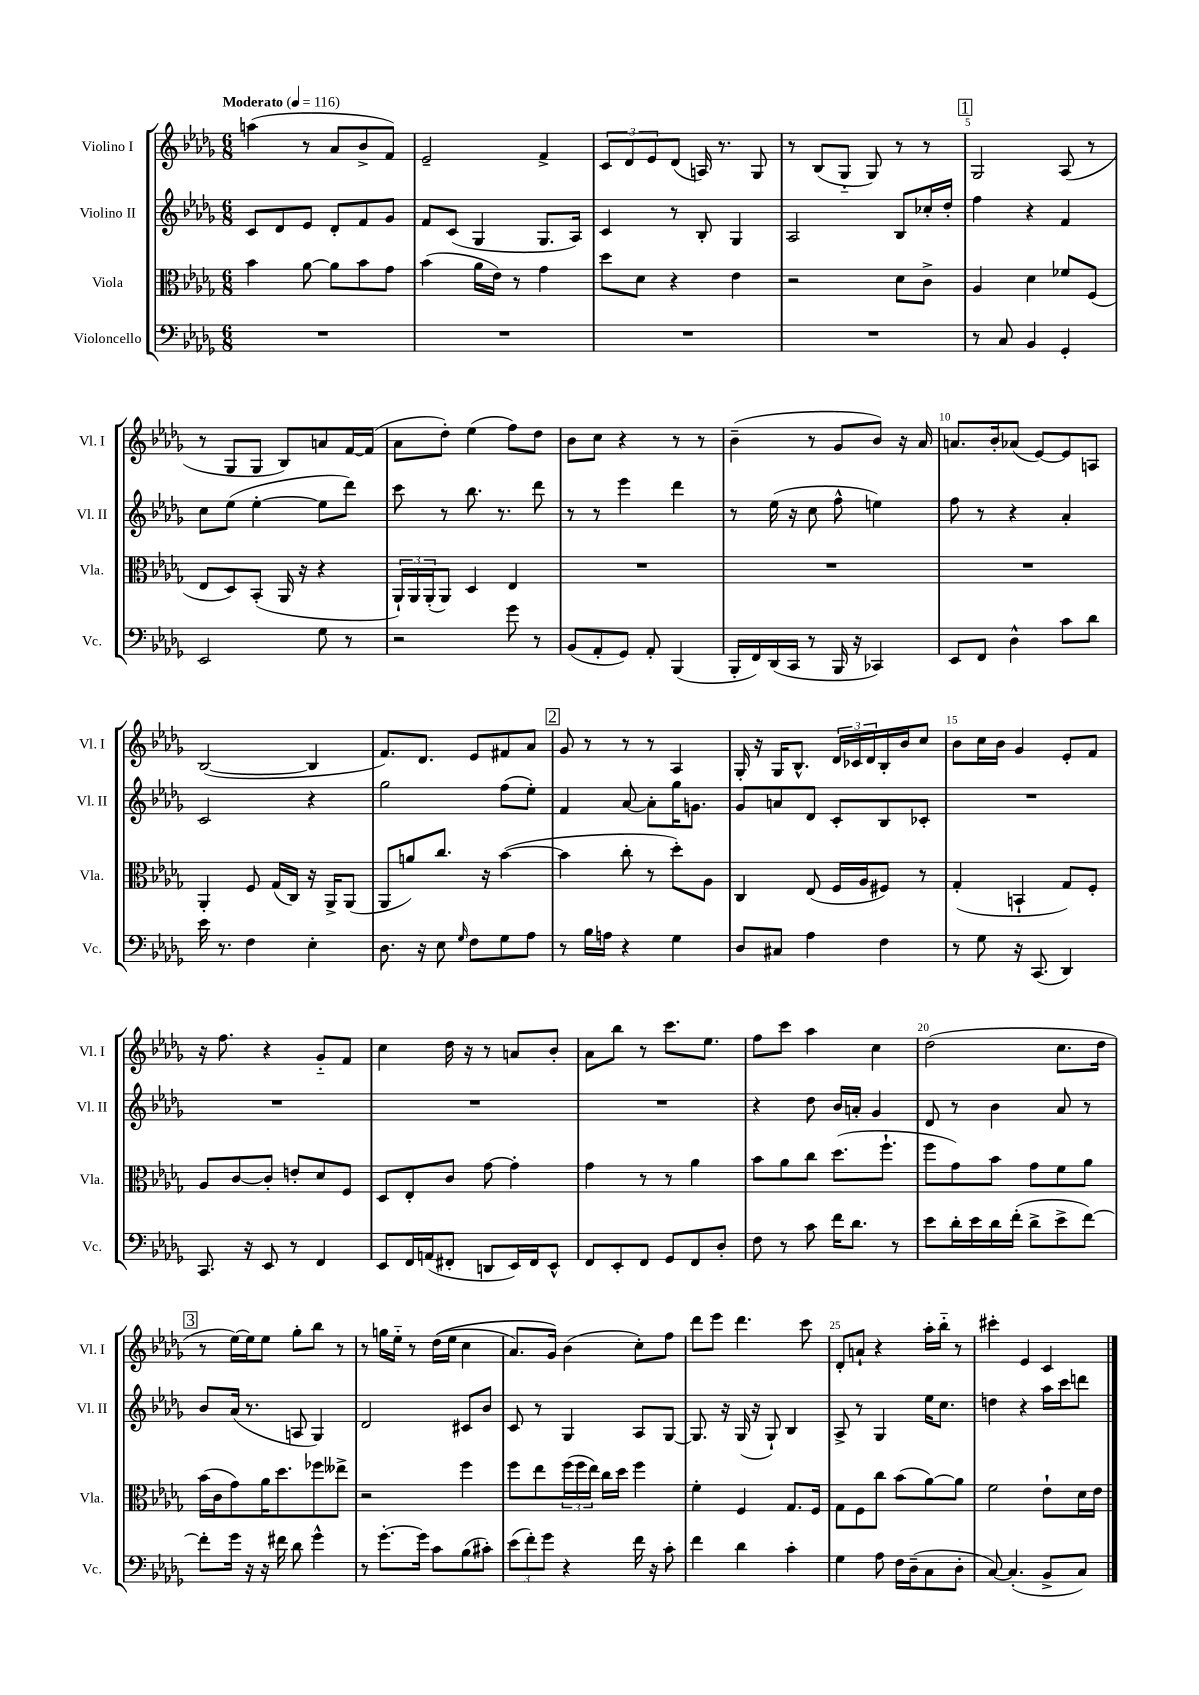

**kern	**kern	**kern	**kern
*staff4	*staff3	*staff2	*staff1
*clefF4	*clefC3	*clefG2	*clefG2
*k[b-e-a-d-g-]	*k[b-e-a-d-g-]	*k[b-e-a-d-g-]	*k[b-e-a-d-g-]
*M6/8	*M6/8	*M6/8	*M6/8
*MM116	*MM116	*MM116	*MM116
2.r	4b-\	8c/L	(4aa\
.	.	8d-/	.
.	[8a-\	8e-/J	8r
.	8a-\]L	8d-'/L	8a-/L
.	8b-\	8f/	8b-^/
.	8g-\J	8g-/J	8f/J)
=	=	=	=
2.r	(4b-\	8f/L	2e-~/
.	.	(8c/J	.
.	16a-\LL	4G-/	.
.	16e-\JJ)	.	.
.	8r	.	.
.	4g-\	8.G-/L	4f^/
.	.	16A-/Jk)	.
=	=	=	=
2.r	8dd-\L	4c/	12c/L
.	.	.	12d-/
.	8d-\J	.	.
.	.	.	12e-/
.	4r	8r	(8d-/J
.	.	8B-'/	16A/)
.	.	.	8.r
.	4e-\	4G-/	.
.	.	.	8G-/
=	=	=	=
2.r	2r	2A-/	8r
.	.	.	(8B-/L
.	.	.	8G-'~/J
.	.	.	8G-/)
.	8d-\L	8B-/L	8r
.	8c^\J	16cc-'/L	8r
.	.	16dd-'/JJ	.
=	=	=	=
8r	4A-/	4ff\	2G-/
8C/	.	.	.
4BB-/	4d-\	4r	.
4GG-'/	8f-/L	4f/	(8A-/
.	(8F/J	.	8r
=	=	=	=
2EE-/	8E-/L	8cc\L	8r
.	8D-/)	(8ee-\J	8G-/L
.	(8BB-'/J	[4ee-'\	8G-/J
.	16AA-/	.	8B-/L)
.	16r	.	.
8G-\	4r	8ee-\]L	8a/
8r	.	8ddd-\J)	[16f/L
.	.	.	(16f/]JJ
=	=	=	=
2r	24AA-`/LL)	8ccc\	8a-\L
.	24AA-/	.	.
.	(24AA-'/J	.	.
.	8AA-/J)	8r	8dd-'\J)
.	4D-/	8.bb-\	(4ee-\
.	.	8.r	.
8g-\	4E-/	.	8ff\L)
8r	.	8ddd-\	8dd-\J
=	=	=	=
(8BB-/L	2.r	8r	8b-\L
8AA-'/	.	8r	8cc\J
8GG-/J)	.	4eee-\	4r
8AA-'/	.	.	.
(4BBB-/	.	4ddd-\	8r
.	.	.	8r
=	=	=	=
16BBB-'/LL	2.r	8r	(4b-~\
16FF/)	.	.	.
(16DD-/	.	(16ee-\	.
16CC/JJ	.	16r	.
8r	.	8cc\	8r
16BBB-/	.	8ff^^\	8g-/L
16r	.	.	.
4CC-/)	.	4ee\)	8b-/J)
.	.	.	16r
.	.	.	16a-/
=	=	=	=
8EE-/L	2.r	8ff\	8.a/L
8FF/J	.	8r	.
.	.	.	16b-'/k
4D-^^\	.	4r	(8a-/J
.	.	.	[8e-/L)
8c\L	.	4a-'/	8e-/]
8d-\J	.	.	8A/J
=	=	=	=
16e-\	4AA-'/	2c/	([2B-/
8.r	.	.	.
4F\	8F/	.	.
.	(16G-/LL	.	.
.	16C/JJ)	.	.
4E-'\	16r	4r	4B-/]
.	16AA-^/LK	.	.
.	(8AA-/J	.	.
=	=	=	=
8.D-\	8AA-/L	2gg-\	8.f/L)
.	8a/)	.	.
16r	.	.	8.d-/J
8E-\	8.cc/J	.	.
16qqG-/	.	.	.
8F\L	.	.	8e-/L
.	16r	.	.
8G-\	([4b-\	(8ff\L	8f#/
8A-\J	.	8ee-'\J)	8a-/J
=	=	=	=
8r	4b-\]	4f/	8g-/
16B-\LL	.	.	8r
16A\JJ	.	.	.
4r	8cc'\	[8a-/	8r
.	8r	8a-'\]L	8r
4G-\	8dd-'\L)	16gg-\K	4A-/
.	.	8.g\J	.
.	8A-\J	.	.
=	=	=	=
8D-/L	4C/	8g-/L	16G-'/
.	.	.	16r
8C#/J	.	8a/	16G-/LK
.	.	.	8.B-^^/J
4A-\	(8E-/	8d-/J	.
.	16F/LL	8c'/L	24d-/LL
.	.	.	24c-/
.	16A-/J	.	.
.	.	.	24d-/
4F\	8F#/J)	8B-/	16B-'/
.	.	.	16b-/J
.	8r	8c-'/J	8cc/J
=	=	=	=
8r	(4G-'/	2.r	8b-\L
8G-\	.	.	16cc\L
.	.	.	16b-\JJ
16r	4BB`/	.	4g-/
(8.CC/	.	.	.
4DD-/)	8G-/L)	.	8e-'/L
.	8F'/J	.	8f/J
=	=	=	=
8.CC/	8A-/L	2.r	16r
.	.	.	8.ff\
.	[8c/	.	.
16r	.	.	.
8EE-/	8c'/]J	.	4r
8r	8e'/L	.	.
4FF/	8d-/	.	8g-'~/L
.	8F/J	.	8f/J
=	=	=	=
8EE-/L	8D-/L	2.r	4cc\
16FF/L	8E-'/	.	.
(16AA/J	.	.	.
8FF#'/J	8c/J	.	16dd-\
.	.	.	16r
8DD/L	[8g-\	.	8r
16EE-/L)	4g-'\]	.	8a/L
16FF#/J	.	.	.
8EE-^^/J	.	.	8b-'/J
=	=	=	=
8FF/L	4g-\	2.r	8a-\L
8EE-'/	.	.	8bb-\J
8FF/J	8r	.	8r
8GG-/L	8r	.	8.ccc\L
8FF/	4a-\	.	.
.	.	.	8.ee-\J
8D-'/J	.	.	.
=	=	=	=
8F\	8b-\L	4r	8ff\L
8r	8a-\	.	8ccc\J
8c\	8cc\J	8dd-\	4aa-\
16f\LK	(8.dd-\L	16b-/LL	.
8.d-\J	.	16a'/JJ	.
.	.	4g-/	4cc\
.	8.ff`\J	.	.
8r	.	.	.
=	=	=	=
8e-\L	8ff\L	8d-/	(2dd-\
16d-'\L	8g-\)	8r	.
16e-\	.	.	.
16d-\	8b-\J	4b-\	.
(16f'\JJ	.	.	.
8d-^\L	8g-\L	.	.
8e-^\	8f\	8a-/	8.cc\L
[8f\J)	8a-\J	8r	.
.	.	.	16dd-\Jk
=	=	=	=
8f'\]L	(16b-\LL	8b-/L	8r
.	16c\J	.	.
16g-\Jk	8g-\)	(16a-/Jk	[16ee-\LL)
16r	.	8.r	16ee-\]J
16r	16a-\K	.	8ee-\J
16f#\	8.dd-\	.	.
8d-\	.	8A/	8gg-'\L
4g-^^\	8ff-\	4G-/)	8bb-\J
.	8ee--^\J	.	8r
=	=	=	=
8r	2r	2d-/	8r
[8.g-'\L	.	.	16gg\LL
.	.	.	16ee-'~\JJ
.	.	.	8r
16g-\]Jk	.	.	.
8c\L	.	.	&((16dd-\LL
.	.	.	16ee-\JJ
(8B-\	4ff\	8c#/L	4cc\
8c#'\J)	.	8b-/J	.
=	=	=	=
(12e-\L	8ff\L	8c/	8.a-/L)
12f'\)	.	.	.
.	8ee-\	8r	.
12g-\J	.	.	.
.	.	.	16g-/Jk&)
4r	(24ff\L	4G-/	(4b-\
.	24ff\	.	.
.	24ee-\JJ)	.	.
.	16cc\LL	.	.
.	16dd-\JJ	.	.
16f\	4ff\	8A-/L	8cc'\L)
16r	.	.	.
8c'\	.	[8G-/J	8ff\J
=	=	=	=
4f\	4f'\	8.G-/]	8ddd-\L
.	.	.	8eee-\J
.	.	16r	.
4d-\	4F/	(16G-/	4.ddd-\
.	.	16r	.
.	.	8G-`/)	.
4c'\	8.G-/L	4B-/	.
.	.	.	8ccc\
.	16F/Jk	.	.
=	=	=	=
4G-\	8G-\L	8A-^/	8d-'/L
.	8F\	8r	8a`/J
8A-\	8cc\J	4G-/	4r
16F\LL	(8b-\L	.	.
(16D-~\J	.	.	.
8C\	[8a-\)	16ee-\LK	16aa-'\LL
.	.	8.cc\J	16bb-'~\JJ
8D-'\J	8a-\]J	.	8r
=	=	=	=
[8C/)	2f\	4dd\	4ccc#'\
(4.C'/]	.	.	.
.	.	4r	4e-/
8BB-^/L	8e-`\L	16aa-\LL	4c/
.	.	16ccc\J	.
8C/J)	16d-\L	8ddd\J	.
.	16e-\JJ	.	.
==	==	==	==
*-	*-	*-	*-
